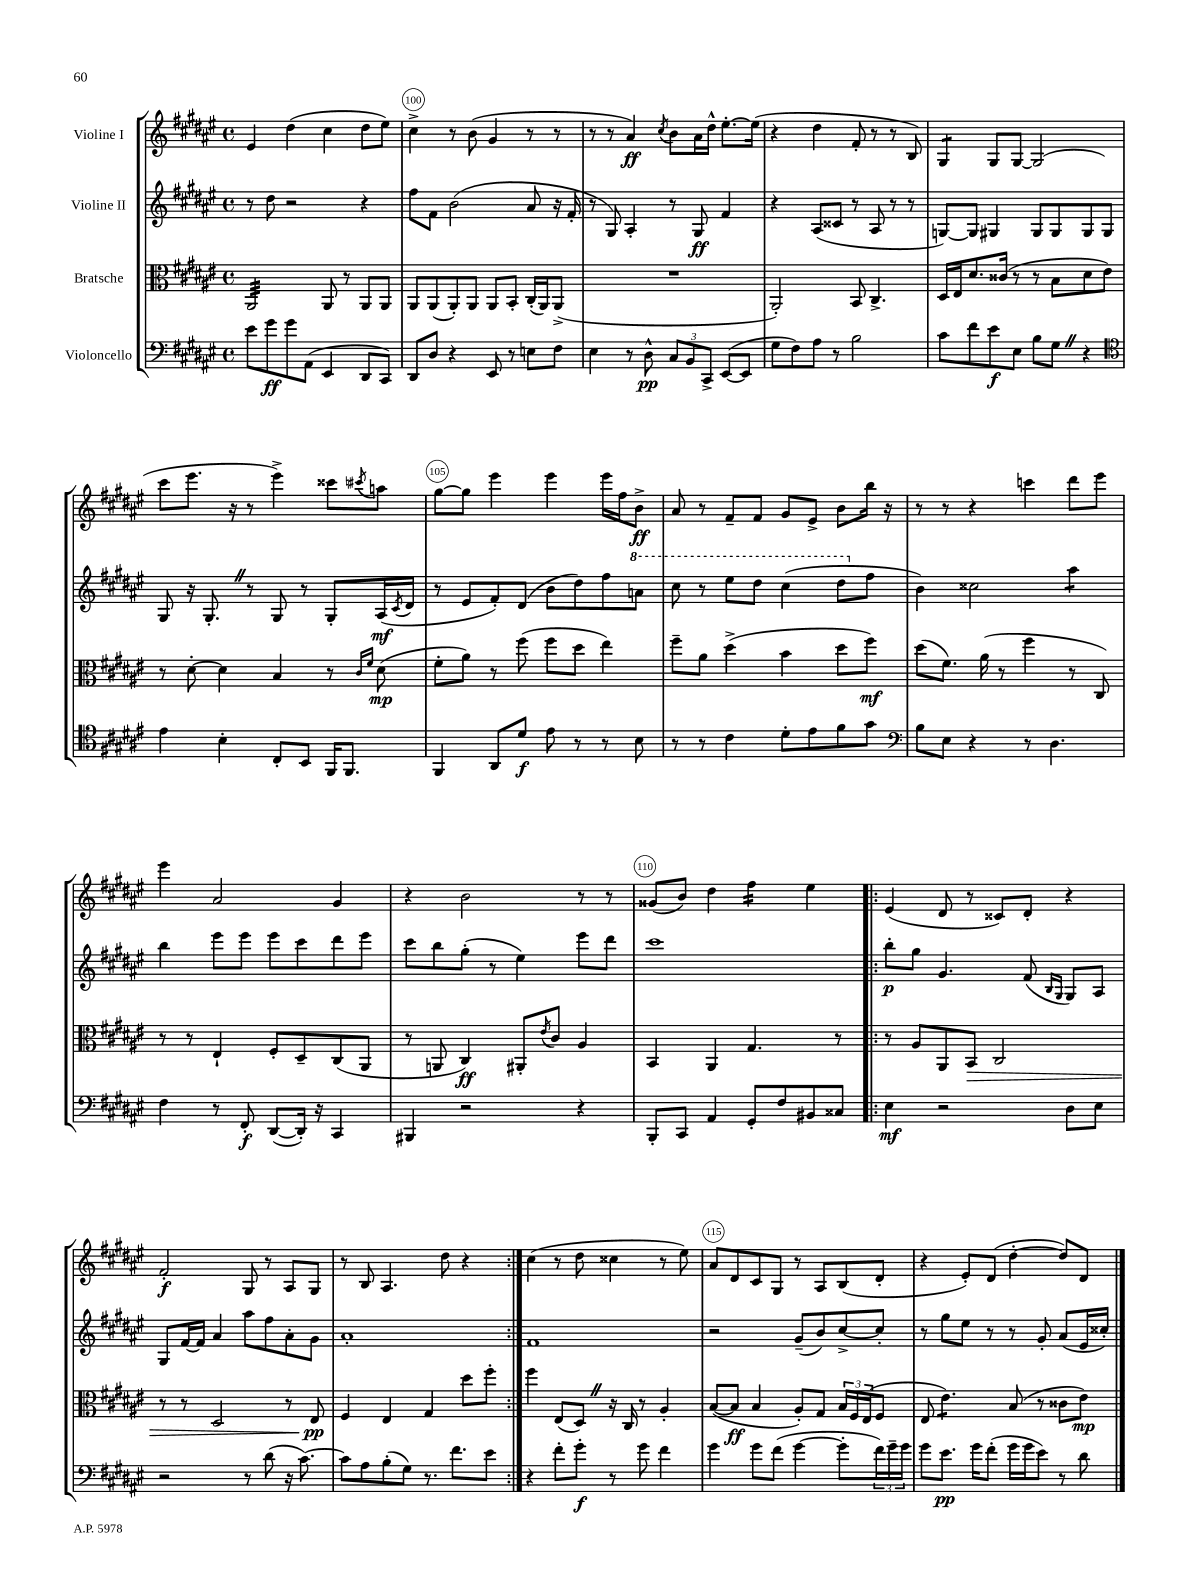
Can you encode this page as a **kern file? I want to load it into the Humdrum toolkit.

**kern	**kern	**kern	**kern
*staff4	*staff3	*staff2	*staff1
*clefF4	*clefC3	*clefG2	*clefG2
*k[f#c#g#d#a#e#]	*k[f#c#g#d#a#e#]	*k[f#c#g#d#a#e#]	*k[f#c#g#d#a#e#]
*M4/4	*M4/4	*M4/4	*M4/4
*met(c)	*met(c)	*met(c)	*met(c)
8e#	2AA#	8r	4e#
8g#	.	8dd#	.
8g#	.	2r	(4dd#
(8AA#	.	.	.
4EE#	8AA#	.	4cc#
.	8r	.	.
8DD#	8AA#	4r	8dd#
8CC#)	8AA#	.	8ee#)
=	=	=	=
8DD#	8AA#	8ff#	4cc#^
8D#	(8AA#	8f#	.
4r	8AA#')	(2b	8r
.	8AA#	.	(8b
8EE#	8AA#	.	4g#
8r	8BB'	.	.
8E	(16C#'	8a#	8r
.	16AA#)	.	.
8F#	(8AA#^	16r	8r
.	.	16f#'	.
=	=	=	=
4E#	1r	8r	8r
.	.	8G#)	8r
8r	.	4A#'	4a#)
8D#^^	.	.	.
.	.	.	8qcc#
12C#	.	8r	8b
12BB	.	.	.
.	.	8G#	16a#
12CC#^	.	.	.
.	.	.	16dd#^^
([8EE#	.	4f#	[8.ee#'
8EE#]	.	.	.
.	.	.	(16ee#]
=	=	=	=
8G#	2AA#')	4r	4r
8F#)	.	.	.
8A#	.	(8A#	4dd#
8r	.	8c##	.
2B	8BB	8r	8f#'
.	4.C#^	8A#	8r
.	.	8r	8r
.	.	8r	8B)
=	=	=	=
8c#	16D#	[8G)	4G#
.	16E#	.	.
8f#	8.d#	8G]	.
8e#	.	4G#	8G#
.	(16c##	.	.
8E#	8r	.	[8G#
8B	8r	8G#	(2G#]
8G#	8B	8G#	.
4r	8d#	8G#	.
.	8e#)	8G#	.
=	=	=	=
*clefC4	*	*	*
4e#	8r	8G#	8ccc#
.	[8d#'	16r	8.eee#
.	.	8.G#'	.
4B'	4d#]	.	.
.	.	.	16r
.	.	8r	8r
8C#'	4B	8G#	4eee#^)
8BB	.	8r	.
16FF#	8r	8G#'	8ccc##
8.FF#	.	.	.
.	16qqc#	.	.
.	16qqf#	.	8qccc#
.	(8d#	(16A#	8aa
.	.	8qc#	.
.	.	16d#	.
=	=	=	=
4FF#	8f#'	8r	[8gg#
.	8a#)	8e#	8gg#]
8AA#	8r	8f#')	4eee#
8d#	(8ff#	(8d#	.
8e#	8ff#	8b	4eee#
8r	8dd#	8dd#)	.
8r	4ee#)	8ff#	16eee#
.	.	.	16ff#
8B	.	8aa	8b^
=	=	=	=
8r	8ff#~	8ccc#	8a#
8r	8a#	8r	8r
4c#	(4dd#^	8eee#	8f#~
.	.	8ddd#	8f#
8d#'	4b	(4ccc#	8g#
8e#	.	.	8e#^
8f#	8dd#	8ddd#	8b
8g#	8ff#)	8ff#	16bb
.	.	.	16r
=	=	=	=
*clefF4	*	*	*
8B	(8dd#	4b)	8r
8E#	8.f#)	.	8r
4r	.	2cc##	4r
.	(16a#	.	.
.	8r	.	.
8r	4ff#	.	4ccc
4.D#	.	.	.
.	8r	4aa#	8ddd#
.	8C#)	.	8eee#
=	=	=	=
4F#	8r	4bb	4eee#
.	8r	.	.
8r	4E#`	8eee#	2a#
8FF#'	.	8eee#	.
([8DD#	8F#'	8eee#	.
16DD#'])	8D#~	8ccc#	.
16r	.	.	.
4CC#	(8C#	8ddd#	4g#
.	8AA#	8eee#	.
=	=	=	=
4BBB#	8r	8ccc#	4r
.	8AA	8bb	.
2r	4C#)	(8gg#'	2b
.	.	8r	.
.	8AA#'	4ee#)	.
.	8qe#	.	.
.	8c#	.	.
4r	4A#	8eee#	8r
.	.	8ddd#	8r
=	=	=	=
8BBB'	4BB	1ccc#	(8g##
8CC#	.	.	8b)
4AA#	4AA#	.	4dd#
8GG#'	4.G#	.	4ff#
8F#	.	.	.
8BB#	.	.	4ee#
8C##	8r	.	.
=!|:	=!|:	=!|:	=!|:
4E#	8r	8bb'	(4e#
.	8A#	8gg#	.
2r	8AA#	4.g#	8d#
.	8BB	.	8r
.	2C#	.	8c##)
.	.	(8f#	8d#'
.	.	16qqB	.
.	.	16qqG#	.
8D#	.	8G#)	4r
8E#	.	8A#	.
=	=	=	=
2r	8r	8G#	2f#'
.	8r	[16f#	.
.	.	16f#]	.
.	2D#	4a#	.
8r	.	8aa#	8G#
(8d#	.	8ff#	8r
16r	8r	8a#'	8A#
[8.c#)	.	.	.
.	8E#	8g#	8G#
=	=	=	=
8c#]	4F#	1a#'	8r
8A#	.	.	8B
(8B'	4E#	.	4.A#
8G#)	.	.	.
8.r	4G#	.	.
.	.	.	8dd#
8.f#	.	.	.
.	8dd#	.	4r
8e#	8ff#'	.	.
=:|!	=:|!	=:|!	=:|!
4r	4ff#	1f#	(4cc#
8f#'	(8E#	.	8r
8g#'	8D#)	.	8dd#
8r	16r	.	4cc##
.	16C#	.	.
8g#	8r	.	.
4f#	4A#'	.	8r
.	.	.	8ee#)
=	=	=	=
4g#	([8B	2r	8a#
.	8B]	.	8d#
8g#	4B	.	8c#
(8f#	.	.	8G#
[4g#	8A#')	(8g#~	8r
.	8G#	8b)	8A#
8g#']	24B	[8cc#^	(8B
.	24F#	.	.
.	(24E#	.	.
24f#)	8F#	8cc#']	8d#'
24g#~	.	.	.
24g#	.	.	.
=	=	=	=
8g#	8E#	8r	4r
8.e#	4.e#)	8gg#	.
.	.	8ee#	8e#')
16g#	.	.	.
(8f#'	.	8r	(8d#
16g#	(8B	8r	[4dd#'
16g#	.	.	.
8e#)	8r	8g#'	.
8r	8c##	(8a#	8dd#])
8d#	8e#)	16e#	8d#
.	.	16cc##')	.
==	==	==	==
*-	*-	*-	*-
